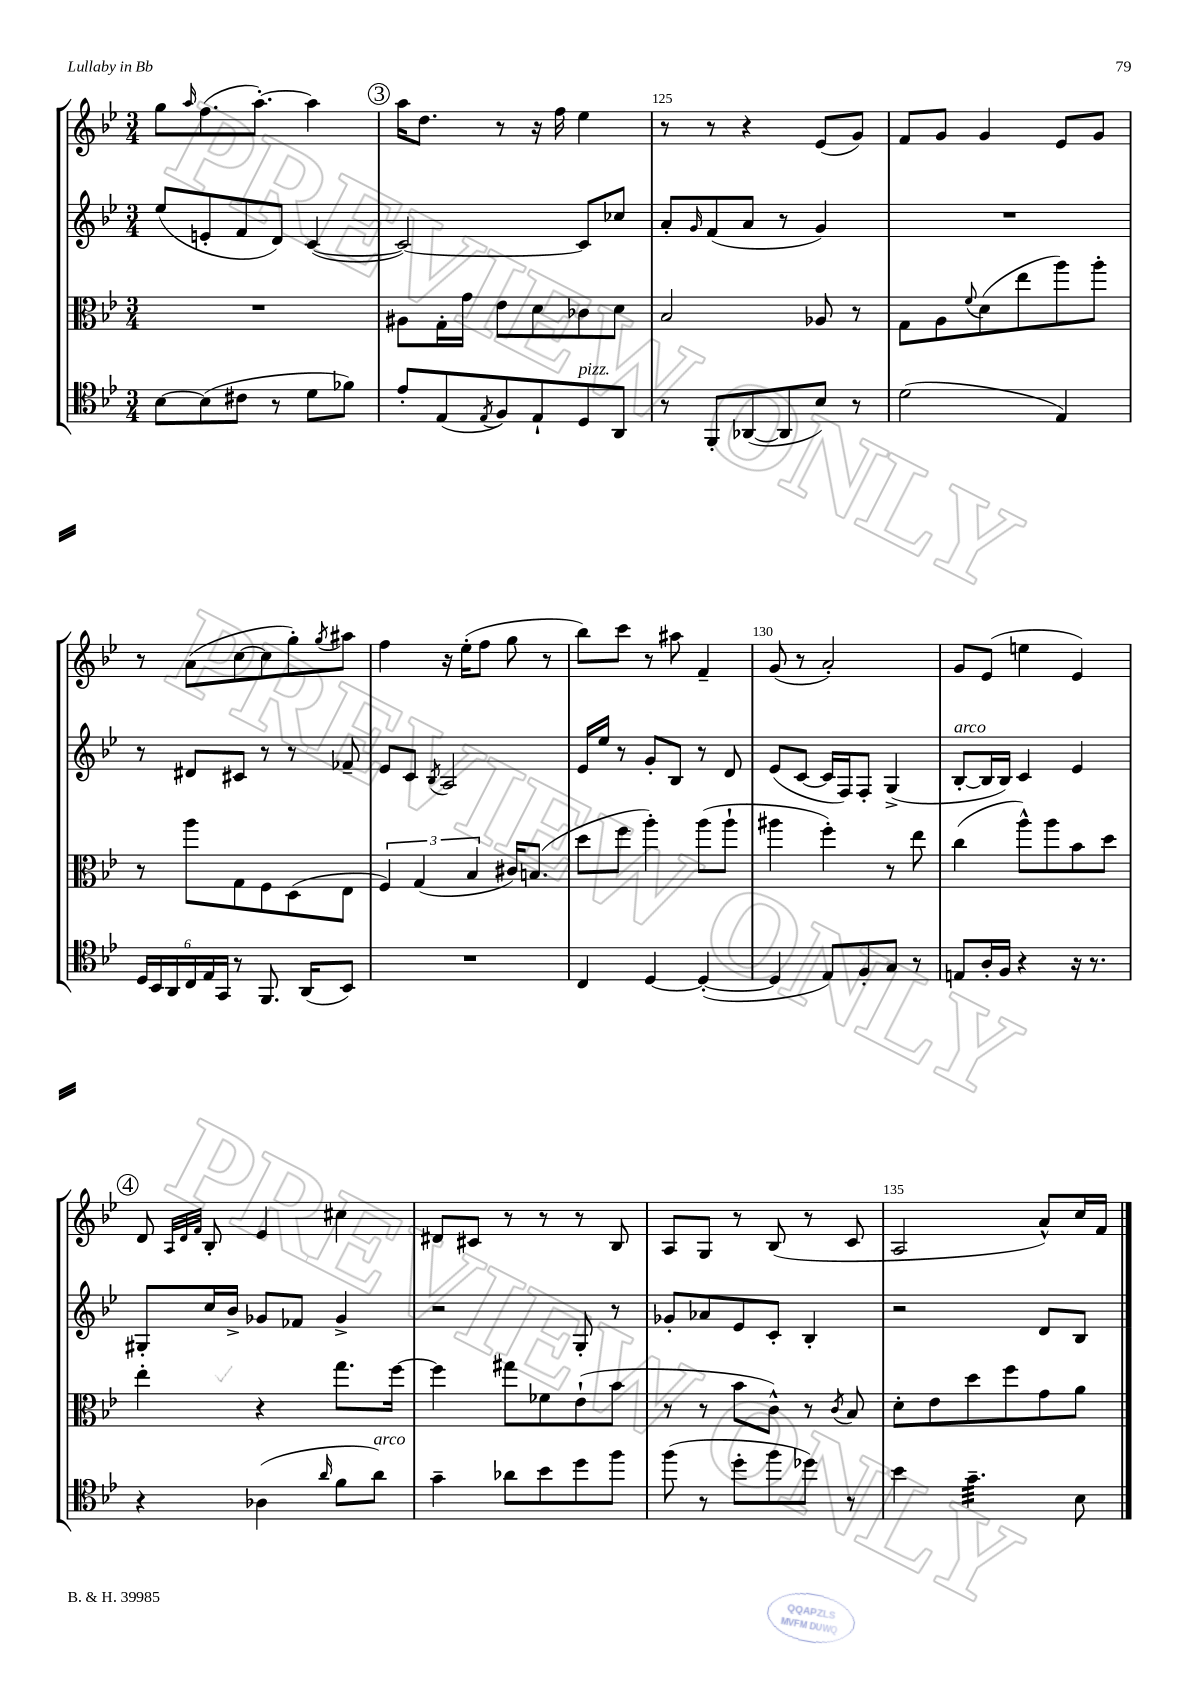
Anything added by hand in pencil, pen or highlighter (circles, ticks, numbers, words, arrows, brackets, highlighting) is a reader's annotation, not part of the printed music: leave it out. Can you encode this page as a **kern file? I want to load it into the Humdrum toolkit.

**kern	**kern	**kern	**kern
*staff4	*staff3	*staff2	*staff1
*clefC4	*clefC3	*clefG2	*clefG2
*k[b-e-]	*k[b-e-]	*k[b-e-]	*k[b-e-]
*M3/4	*M3/4	*M3/4	*M3/4
[8B-\L	2.r	(8ee-/L	8gg\L
.	.	.	16qqaa/
(8B-\]	.	8e'/	(8.ff\
8c#\J	.	8f/	.
.	.	.	[8.aa'\J)
8r	.	8d/J)	.
8d\L	.	([4c/	4aa\]
8f-\J)	.	.	.
=	=	=	=
8e-'/L	8A#\L	2c/_)	16aa\LK
.	.	.	8.dd\J
(8E-/	16G'\L	.	.
.	16g\JJ	.	.
8qE-/	.	.	.
8F/)	8e-\L	.	8r
8E-`/	8d\	.	16r
.	.	.	16ff\
8D/	8c-\	8c/]L	4ee-\
8AA/J	8d\J	8cc-/J	.
=	=	=	=
8r	2B-/	8a'/L	8r
.	.	16qqg/	.
8FF'/L	.	(8f/	8r
([8AA-/	.	8a/J	4r
8AA-/]	.	8r	.
8B-/J)	8A-/	4g/)	(8e-/L
8r	8r	.	8g/J)
=	=	=	=
(2d\	8G\L	2.r	8f/L
.	8A\	.	8g/J
.	8qqf/	.	.
.	(8d\	.	4g/
.	8ee-\	.	.
4E-/)	8aa\)	.	8e-/L
.	8aa'\J	.	8g/J
=	=	=	=
24D/LL	8r	8r	8r
24BB-/	.	.	.
24AA/	.	.	.
24C/	8aa\L	8d#/L	(8a\L
24E-/	.	.	.
24GG/JJ	.	.	.
8r	8G\	8c#/J	[8cc\
8.FF/	8F\	8r	8cc\]
.	(8D\	8r	8gg'\)
(16AA/LK	.	.	.
.	.	.	8qgg/
8BB-/J)	8E-\J	8f-~/	8aa#\J
=	=	=	=
2.r	6F/)	8e-/L	4ff\
.	.	8c/J	.
.	(6G/	.	.
.	.	8qB-/	.
.	.	2A/	16r
.	.	.	(16ee-'\LK
.	6B-/	.	.
.	.	.	8ff\J
.	16c#/LK)	.	8gg\
.	(8.B/J	.	.
.	.	.	8r
=	=	=	=
4C/	8dd\L	16e-/LL	8bb-\L)
.	.	16ee-/JJ	.
.	8ff\J	8r	8ccc\J
[4D/	4aa'\)	8g'/L	8r
.	.	8B-/J	8aa#\
(4D'/_	(8aa\L	8r	4f~/
.	8aa`\J	8d/	.
=	=	=	=
4D/]	4aa#\	(8e-/L	(8g/
.	.	[8c/J	8r
8E-/L)	4ff'\)	16c/]LL	2a'/)
.	.	16F/J)	.
8F'/	.	8F'/J	.
8G/J	8r	(4G^/	.
8r	8ee-\	.	.
=	=	=	=
8E/L	(4cc\	[8B-'/L	8g/L
16A'/L	.	16B-/]L	(8e-/J
16F/JJ	.	16B-/JJ)	.
4r	8aa^^\L)	4c/	4ee\
.	8aa\	.	.
16r	8b-\	4e-/	4e-/)
8.r	.	.	.
.	8dd\J	.	.
=	=	=	=
4r	4ee-'\	8G#'/L	8d/
.	.	.	32qqA/LLL
.	.	.	32qqd/
.	.	.	32qqf/JJJ
.	.	16cc/L	8B-'/
.	.	16b-^/JJ	.
(4A-\	4r	8g-/L	4e-/
.	.	8f-/J	.
16qqa/	.	.	.
8f\L	8.gg\L	4g-^/	4cc#\
8a\J)	.	.	.
.	[16ff\Jk	.	.
=	=	=	=
4g~\	4ff\]	2r	8d#/L
.	.	.	8c#/J
8a-\L	8gg#\L	.	8r
8b-\	8f-\	.	8r
8dd\	(8e-`\	8G'/	8r
8ff\J	8b-\J	8r	8B-/
=	=	=	=
(8ff\	8r	8g-'/L	8A/L
8r	8r	8a-/	8G/J
8dd'\L	8b-\L	8e-/	8r
8ff\	8c^^\J)	8c'/J	(8B-/
8dd-\J)	8r	4B-'/	8r
.	8qc/	.	.
8r	8B-/	.	8c/
=	=	=	=
4b-\	8d'\L	2r	2A/
.	8e-\	.	.
4.g~\	8dd\	.	.
.	8ff\	.	.
.	8g\	8d/L	8a^^/L)
8B-\	8a\J	8B-/J	16cc/L
.	.	.	16f/JJ
==	==	==	==
*-	*-	*-	*-
